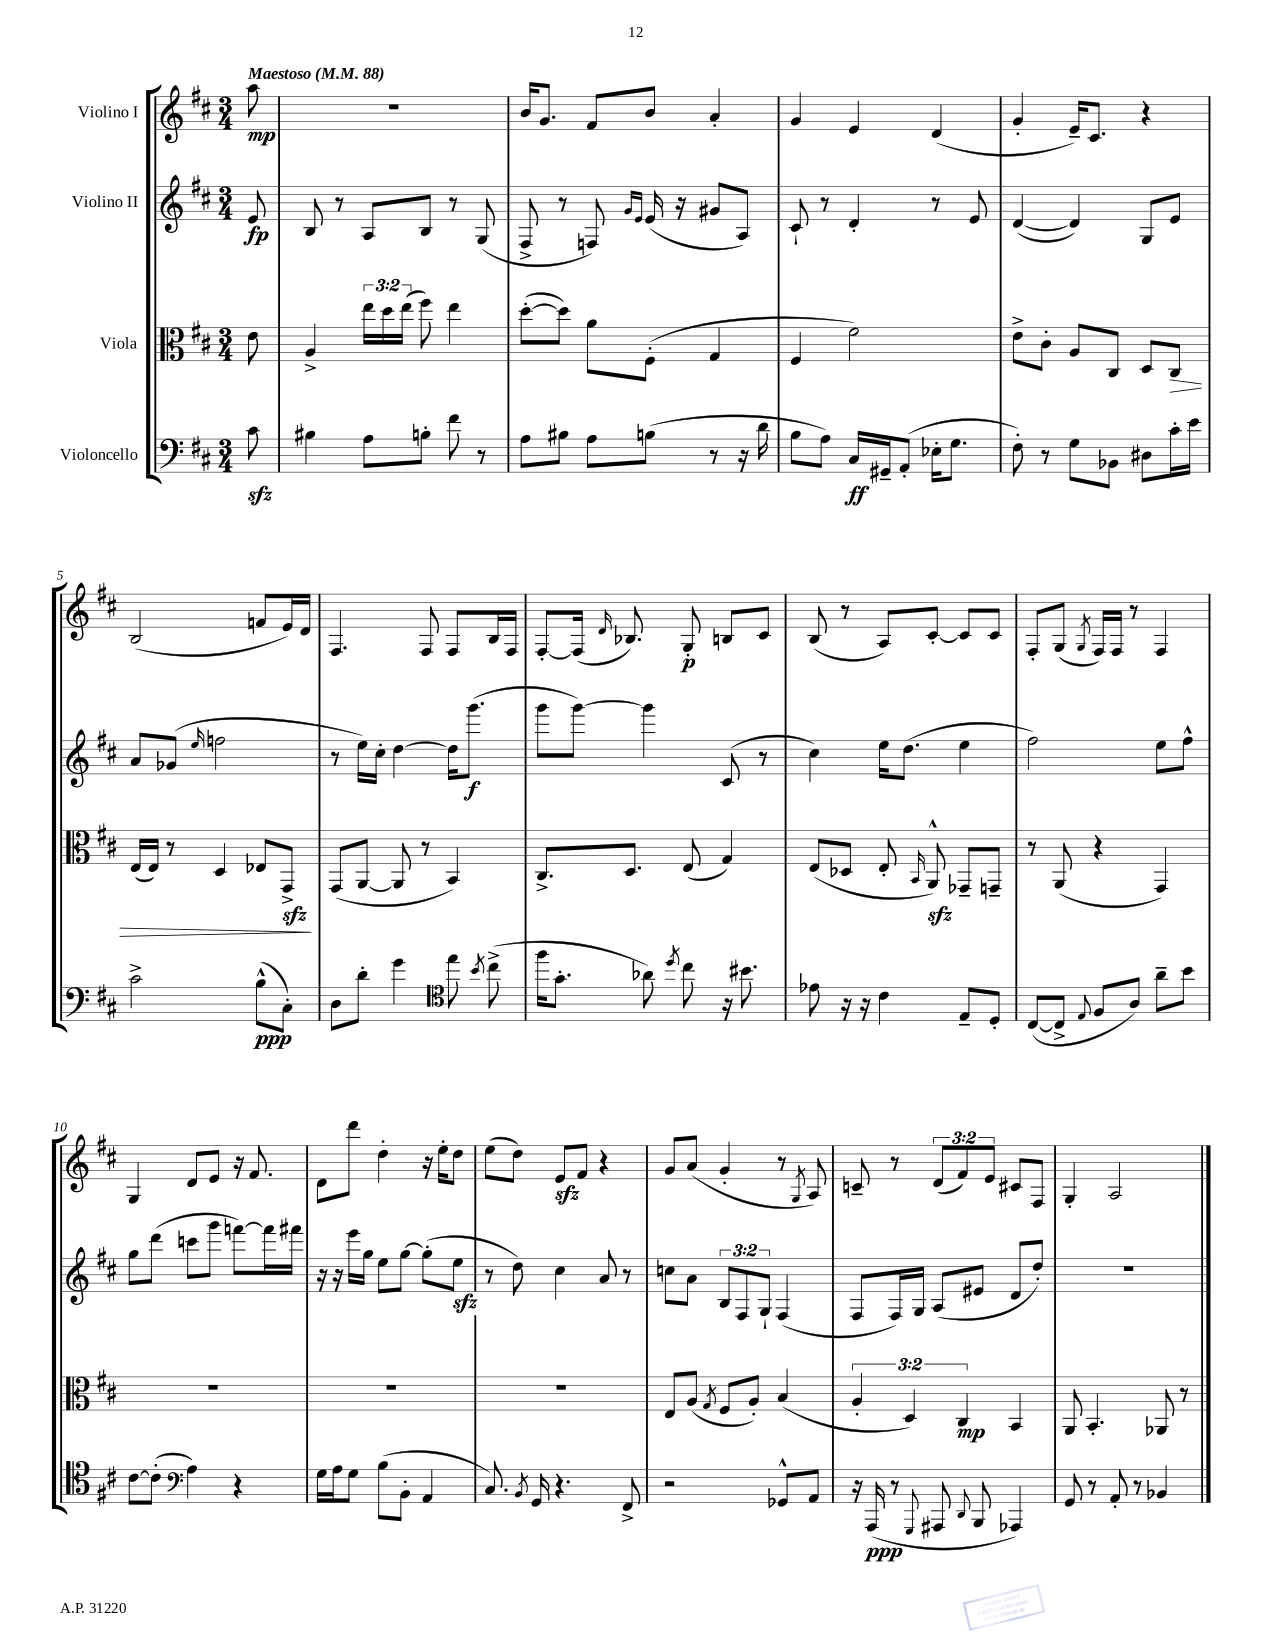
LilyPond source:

<<
\new StaffGroup <<
\new Staff = "s0" \with { instrumentName = "Violino I" } {
    \clef treble \key d \major \numericTimeSignature \time 3/4 \override Staff.TupletNumber.text = #tuplet-number::calc-fraction-text \partial 8 \tempo "Maestoso" 4 = 88
    \autoBeamOff a''8\mp |
    R2. |
    b'16[ g'8.] fis'8[ b'8] a'4-. |
    g'4 e'4 d'4( |
    g'4-. e'16[--) cis'8.] r4 |
    b2( f'8[ e'16) d'16] |
    fis4. fis8 fis8[ b16 fis16] |
    fis8[~-. fis16]( \grace { d'16 } bes8.) g8-.\p b8[ cis'8] |
    b8( r8 a8[) cis'8]~-. cis'8[ cis'8] |
    fis8[-. g8]( \acciaccatura { g8 } fis16[) fis16] r8 fis4 |
    g4 d'8[ e'8] r16 fis'8. |
    d'8[ d'''8] d''4-. r16 e''16[-. d''8] |
    e''8[( d''8]) e'8[\sfz fis'8] r4 |
    g'8[ a'8]( g'4-. r8 \acciaccatura { g8 } a8) |
    c'8-- r8 \tuplet 3/2 { d'8[( fis'8) e'8] } cis'8[ fis8] |
    g4-. a2 \bar "|." |
}
\new Staff = "s1" \with { instrumentName = "Violino II" } {
    \clef treble \key d \major \numericTimeSignature \time 3/4 \override Staff.TupletNumber.text = #tuplet-number::calc-fraction-text \partial 8
    \autoBeamOff e'8\fp |
    b8 r8 a8[ b8] r8 g8( |
    fis8-> r8 f8) \grace { g'16[ e'16] } e'16( r16 gis'8[ a8]) |
    cis'8-! r8 d'4-. r8 e'8 |
    d'4~( d'4) g8[ e'8] |
    a'8[ ges'8]( \grace { e''16 } f''2 |
    r8 e''16[) cis''16]-. d''4~ d''16[ g'''8.]\f( |
    g'''8[ g'''8]~) g'''4 cis'8( r8 |
    cis''4) e''16[ d''8.]( e''4 |
    fis''2) e''8[ fis''8]-^ |
    g''8[ d'''8]( c'''8[ g'''8] f'''8[~) f'''16 fis'''16] |
    r16 r16 e'''16[ g''16] e''8[ g''8]~ g''8[-.( e''8]\sfz |
    r8 d''8) cis''4 a'8 r8 |
    c''8[ a'8] \tuplet 3/2 { b8[ fis8 g8]-! } fis4( |
    fis8[ fis16) g16] a8[( eis'8] d'8[ d''8]-.) |
    R2. \bar "|." |
}
\new Staff = "s2" \with { instrumentName = "Viola" } {
    \clef alto \key d \major \numericTimeSignature \time 3/4 \override Staff.TupletNumber.text = #tuplet-number::calc-fraction-text \partial 8
    \autoBeamOff e'8 |
    a4-> \tuplet 3/2 { e''16[ d''16 e''16]( } fis''8) e''4 |
    d''8[~-.( d''8]) a'8[ fis8]-.( g4 |
    fis4 fis'2) |
    e'8[-> cis'8]-. a8[ cis8] d8[ cis8]\> |
    e16[( e16]) r8 d4 ees8[ g,8]->\sfz\! |
    g,8[( a,8]~ a,8 r8 b,4) |
    cis8.[-> d8.] e8( g4) |
    e8[( des8] e8-. \grace { b,16 } a,8-^\sfz) ges,8[-- g,8]-- |
    r8 a,8( r4 g,4) |
    R2. |
    R2. |
    R2. |
    e8[ a8]( \acciaccatura { g8 } fis8[ a8]-.) b4( |
    \tuplet 3/2 { a4-. d4) cis4\mp } b,4 |
    a,8 b,4.-. aes,8 r8 \bar "|." |
}
\new Staff = "s3" \with { instrumentName = "Violoncello" } {
    \clef bass \key d \major \numericTimeSignature \time 3/4 \partial 8
    \autoBeamOff cis'8\sfz |
    bis4 a8[ b8]-. fis'8 r8 |
    a8[ bis8] a8[ b8]( r8 r16 d'16 |
    b8[ a8]) cis16[\ff gis,16-- a,8]-.( ees16[-. g8.] |
    fis8-.) r8 g8[ bes,8] dis8[ cis'16-. e'16] |
    cis'2-> b8[-^\ppp( cis8]-.) |
    d8[ d'8]-. g'4 \clef tenor e''8 \acciaccatura { b'8 } cis''8->( |
    fis''16[ g'8.]-. aes'8) \acciaccatura { d''8 } cis''8 r16 bis'8. |
    ees'8 r16 r16 cis'4 e8[-- d8]-. |
    cis8[~( cis8]-> \appoggiatura { e8 } fis8[ a8]) a'8[-- b'8] |
    cis'8[~ cis'8]-.( \clef bass a4) r4 |
    g16[ a16 g8] b8[( b,8]-. a,4 |
    cis8.) \acciaccatura { b,8 } g,16 r4. fis,8-> |
    r2 ges,8[-^ a,8] |
    r16 a,,16\ppp( r8 \appoggiatura { g,,8 } ais,,8 \appoggiatura { d,8 } b,,8 aes,,4) |
    g,8 r8 a,8-. r8 bes,4 \bar "|." |
}
>>
>>
